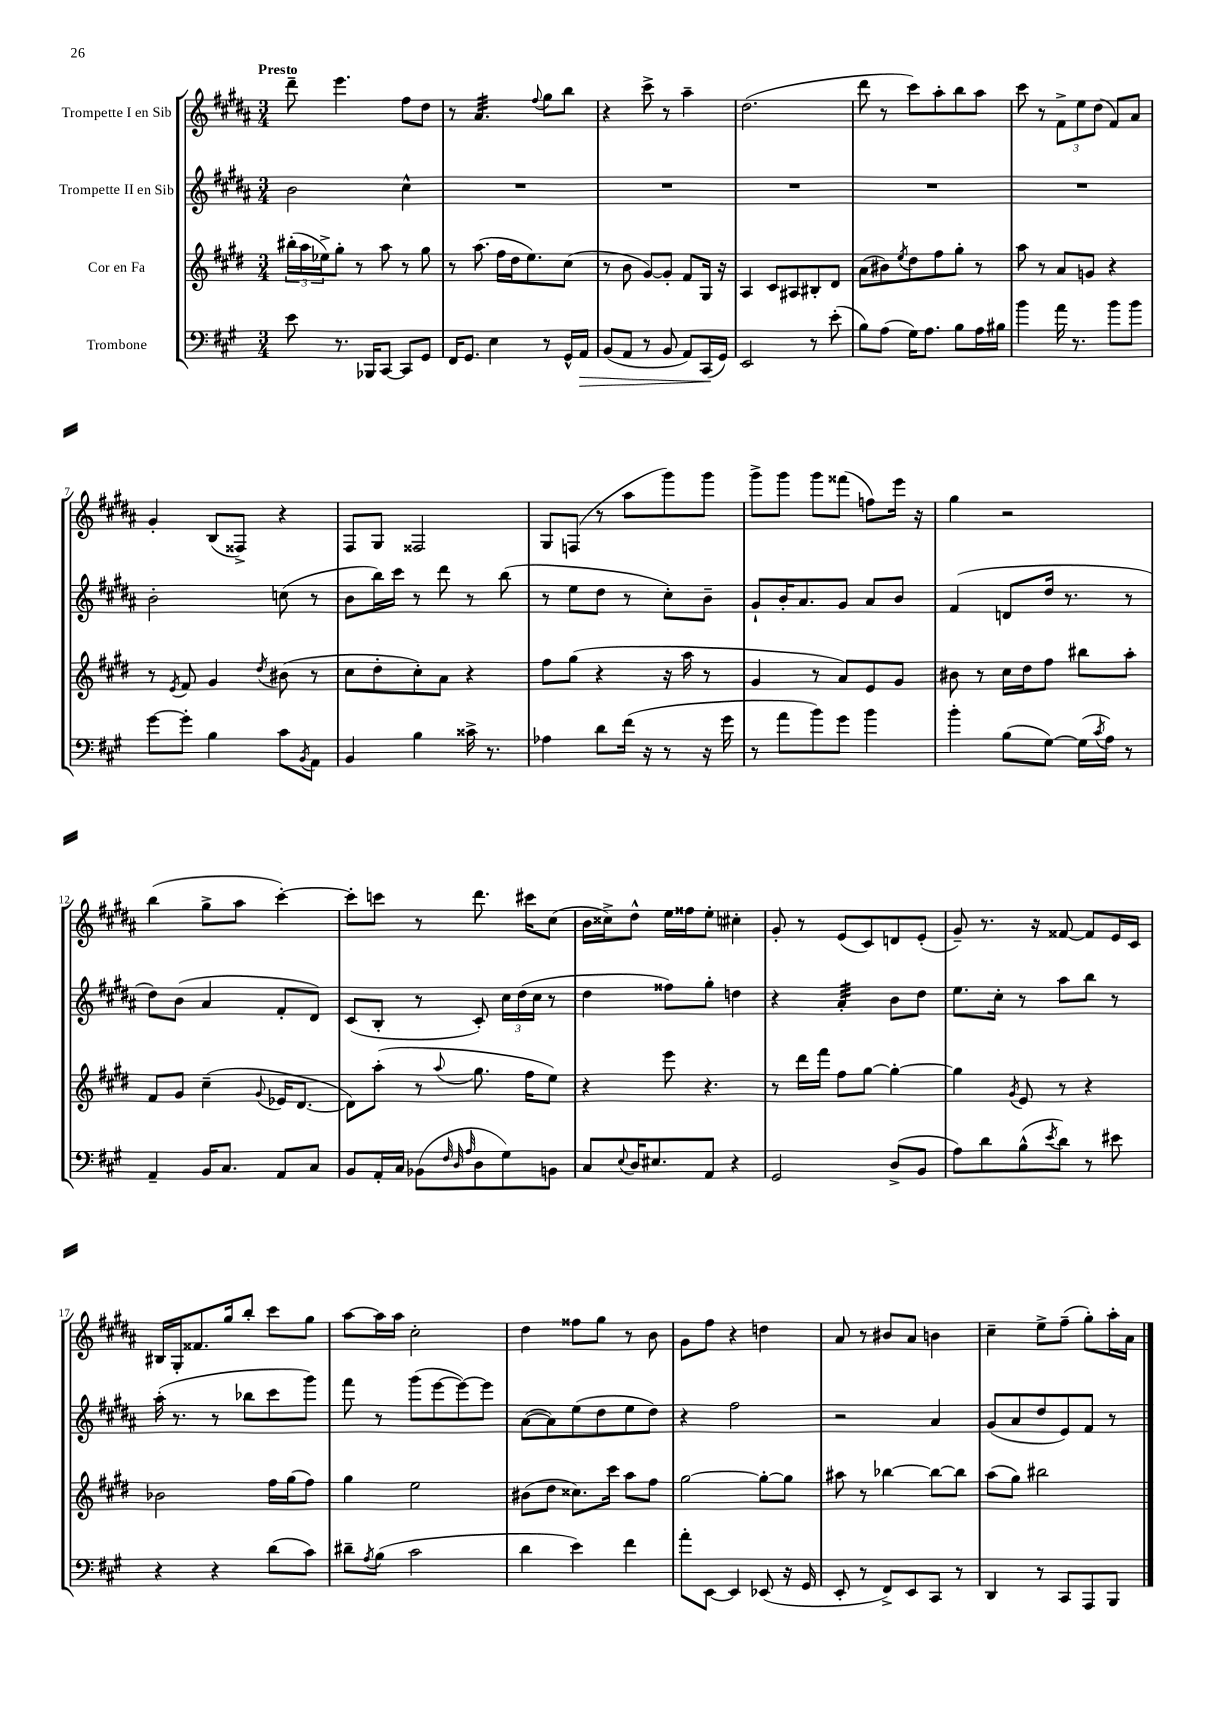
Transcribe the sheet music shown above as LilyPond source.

<<
\new StaffGroup <<
\new Staff = "s0" \with { instrumentName = "Trompette I en Sib" } {
    \clef treble \key b \major \numericTimeSignature \time 3/4 \tempo "Presto"
    dis'''8-- e'''4. fis''8 dis''8 |
    r8 ais'4.:32 \appoggiatura { fis''8 } gis''8 b''8 |
    r4 cis'''8-> r8 ais''4-- |
    dis''2.( |
    dis'''8 r8 cis'''8) ais''8-. b''8 ais''8 |
    cis'''8 r8 \tuplet 3/2 { fis'8-> e''8 dis''8( } fis'8) ais'8 |
    gis'4-. b8( fisis8->) r4 |
    fis8 gis8 fisis2 |
    gis8 f8( r8 ais''8 gis'''8) gis'''8 |
    gis'''8-> gis'''8 gis'''8 fisis'''8( f''8) e'''16 r16 |
    gis''4 r2 |
    b''4( gis''8-> ais''8 cis'''4~-.) |
    cis'''8-. c'''8 r8 dis'''8. cis'''16 cis''8( |
    b'16 cisis''16->) dis''8-^ e''16 fisis''16 e''8-. cis''4-. |
    gis'8-. r8 e'8( cis'8) d'8 e'8-.( |
    gis'8--) r8. r16 fisis'8~ fisis'8 e'16 cis'16 |
    bis16 gis16-. fisis'8. gis''16 b''8-. cis'''8 gis''8 |
    ais''8~ ais''16 ais''16 cis''2-. |
    dis''4 fisis''8 gis''8 r8 b'8 |
    gis'8 fis''8 r4 d''4 |
    ais'8 r8 bis'8 ais'8 b'4 |
    cis''4-- e''8-> fis''8--( gis''8-.) ais''16-. ais'16 \bar "|." |
}
\new Staff = "s1" \with { instrumentName = "Trompette II en Sib" } {
    \clef treble \key b \major \numericTimeSignature \time 3/4
    b'2 cis''4-^ |
    R2. |
    R2. |
    R2. |
    R2. |
    R2. |
    b'2-. c''8( r8 |
    b'8 b''16) cis'''16 r8 dis'''8 r8 b''8( |
    r8 e''8 dis''8 r8 cis''8-.) b'8-- |
    gis'8-! b'16-. ais'8. gis'8 ais'8 b'8 |
    fis'4( d'8 dis''16 r8. r8 |
    dis''8) b'8( ais'4 fis'8-. dis'8) |
    cis'8( b8-. r8 cis'8-.) \tuplet 3/2 { cis''16 dis''16( cis''16 } r8 |
    dis''4 fisis''8) gis''8-. d''4 |
    r4 ais'4:32-. b'8 dis''8 |
    e''8. cis''16-. r8 ais''8 b''8 r8 |
    ais''16-.( r8. r8 bes''8 cis'''8 gis'''8) |
    fis'''8 r8 gis'''8( e'''8~ e'''8~) e'''8 |
    ais'8~( ais'8) e''8( dis''8 e''8 dis''8) |
    r4 fis''2 |
    r2 ais'4 |
    gis'8( ais'8 dis''8 e'8) fis'8 r8 \bar "|." |
}
\new Staff = "s2" \with { instrumentName = "Cor en Fa" } {
    \clef treble \key e \major \numericTimeSignature \time 3/4
    \tuplet 3/2 { bis''16-.( a''16 ees''16->) } gis''8-. r8 a''8 r8 gis''8 |
    r8 a''8.( fis''16 dis''16 e''8.) cis''8( |
    r8 b'8 gis'8~) gis'8-. fis'8 gis16 r16 |
    a4 cis'8 ais8 bis8-. dis'8 |
    a'8( bis'8) \acciaccatura { e''8 } dis''8 fis''8 gis''8-. r8 |
    a''8 r8 a'8 g'8 r4 |
    r8 \acciaccatura { e'8 } fis'8 gis'4 \acciaccatura { dis''8 } bis'8( r8 |
    cis''8 dis''8-. cis''8-.) a'8 r4 |
    fis''8 gis''8( r4 r16 a''16 r8 |
    gis'4 r8 a'8) e'8 gis'8 |
    bis'8 r8 cis''16 dis''16 fis''8 bis''8 a''8-. |
    fis'8 gis'8 cis''4--( \appoggiatura { gis'8 } ees'16 dis'8.~ |
    dis'8) a''8-.( r8 \appoggiatura { a''8 } gis''8. fis''16 e''8) |
    r4 e'''8 r4. |
    r8 dis'''16 fis'''16 fis''8 gis''8~ gis''4~-. |
    gis''4 \acciaccatura { gis'8 } e'8 r8 r4 |
    bes'2 fis''16 gis''16( fis''8) |
    gis''4 e''2 |
    bis'8( dis''8 cisis''8.) cis'''16 a''8 fis''8 |
    gis''2~ gis''8~-. gis''8 |
    ais''8 r8 bes''4~ bes''8~ bes''8 |
    a''8( gis''8) bis''2 \bar "|." |
}
\new Staff = "s3" \with { instrumentName = "Trombone" } {
    \clef bass \key a \major \numericTimeSignature \time 3/4
    e'8 r8. bes,,16 cis,8~ cis,8 gis,8 |
    fis,16 gis,8. e4 r8 gis,16-^ a,16\> |
    b,8( a,8 r8 b,8 a,8) cis,16\!( gis,16) |
    e,2 r8 e'8-.( |
    b8) a8( gis16) a8. b8 a16 bis16 |
    b'4 a'16 r8. b'8 b'8 |
    gis'8~ gis'8-. b4 cis'8 \acciaccatura { b,8 } a,8 |
    b,4 b4 cisis'16-> r8. |
    aes4 d'8 fis'16( r16 r8 r16 gis'16 |
    r8 a'8 b'8) gis'8 b'4 |
    b'4-. b8( gis8~) gis16( \acciaccatura { cis'8 } a16) r8 |
    a,4-- b,16 cis8. a,8 cis8 |
    b,8 a,16-. cis16 bes,8( \grace { fis32 d32 a32 } d8 gis8) b,8 |
    cis8 \appoggiatura { e8 } d16 eis8. a,8 r4 |
    gis,2 d8->( b,8 |
    a8) d'8 b8-^( \acciaccatura { e'8 } d'8) r8 eis'8 |
    r4 r4 d'8( cis'8) |
    dis'8-- \acciaccatura { a8 } b8( cis'2 |
    d'4 e'4) fis'4 |
    a'8-. e,8~ e,4 ees,8( r16 gis,16 |
    e,8-. r8 fis,8->) e,8 cis,8 r8 |
    d,4 r8 cis,8 a,,8 b,,8 \bar "|." |
}
>>
>>
